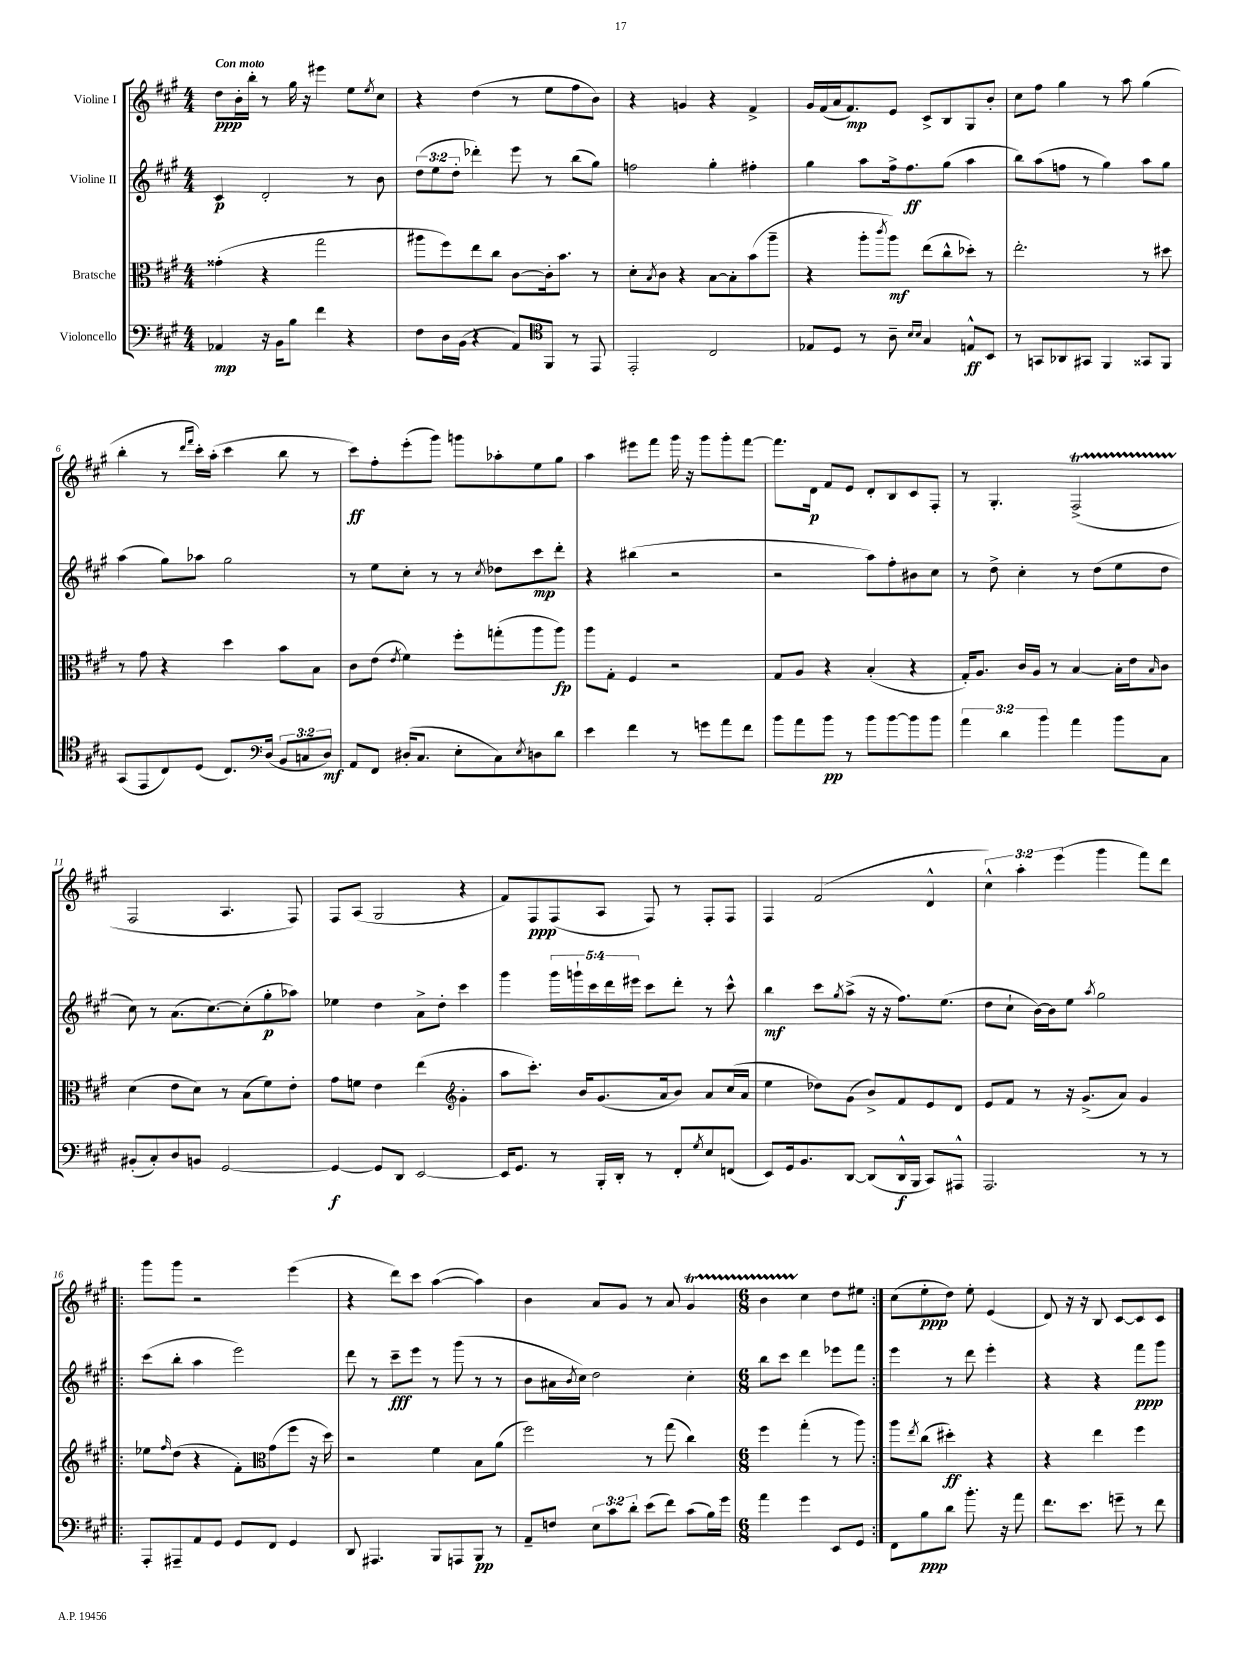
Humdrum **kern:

**kern	**kern	**kern	**kern
*staff4	*staff3	*staff2	*staff1
*clefF4	*clefC3	*clefG2	*clefG2
*k[f#c#g#]	*k[f#c#g#]	*k[f#c#g#]	*k[f#c#g#]
*M4/4	*M4/4	*M4/4	*M4/4
4AA-	(4g##'	4c#	8dd
.	.	.	16b'
.	.	.	16bb'
16r	4r	2d'	8r
16BB	.	.	.
8B	.	.	16gg#
.	.	.	16r
4f#	2gg#	.	4eee#
4r	.	8r	8ee
.	.	.	8qee
.	.	8b	8cc#
=	=	=	=
8F#	8aa#	(12dd	4r
.	.	12ee	.
16D	8ff#)	.	.
.	.	12dd'	.
(16BB	.	.	.
4r	8ee	4ddd-')	(4dd
.	8cc#	.	.
8AA)	[8c#	8eee	8r
8FF#	16c#']	8r	8ee
.	8.b	.	.
8r	.	(8bb	8ff#
8EE	8r	8gg#)	8b)
=	=	=	=
*clefC4	*	*	*
2EE'	8d'	2ff	4r
.	8qB	.	.
.	8c#	.	.
.	4r	.	4g
2C#	[8B	4gg#'	4r
.	8B']	.	.
.	(8b	4ff#'	4f#^
.	8aa~	.	.
=	=	=	=
8E-	4r	4gg#	16g#
.	.	.	(16f#
8D	.	.	16a
.	.	.	8.f#)
8r	8aa'	8aa	.
.	8qccc#	.	.
8A~	8aa)	16ff#^	8e
.	.	8.ff#	.
16qqB	.	.	.
16qqB	.	.	.
4G#	(8ee	.	8c#^
.	8cc#^^	(8gg#	8B
8E^^	8dd-')	4aa	8G#
8BB	8r	.	8b'
=	=	=	=
8r	2.ee'	8bb)	8cc#
8GG	.	(8aa	8ff#
8AA-	.	8ff	4gg#
8GG#	.	8r	.
4FF#	.	4gg#)	8r
.	.	.	8aa
8GG##	8r	8aa	(4gg#
8FF#	8dd#	8gg#	.
=	=	=	=
(8GG#	8r	(4aa	4bb'
8EE	8g#	.	.
8C#)	4r	8gg#)	8r
.	.	.	16qqddd
.	.	.	16qqfff#
(8D	.	8aa-	16ccc#')
.	.	.	(16aa'
8.C#)	4dd	2gg#	4ccc#
(16D	.	.	.
12BB	8b	.	8bb
12C	.	.	.
.	8B	.	8r
12D)	.	.	.
=	=	=	=
*clefF4	*	*	*
8AA	8c#	8r	8ccc#)
8FF#	(8e	8ee	8ff#'
.	8qe	.	.
(16D#'	4f#)	8cc#'	(8eee'
8.C#	.	.	.
.	.	8r	8ggg#)
8E'	8ff#'	8r	8ggg
.	.	8qcc#	.
8C#)	(8gg'	8dd-	8aa-'
8qE	.	.	.
8D	8aa	8ccc#	8ee
8d	8aa)	8ddd'	8gg#
=	=	=	=
4e	8aa	4r	4aa
.	8G#'	.	.
4f#	4F#	(4bb#	8eee#
.	.	.	8fff#
8r	2r	2r	16ggg#
.	.	.	16r
8g	.	.	8ggg#
8a	.	.	8ggg#'
8f#	.	.	[8fff#
=	=	=	=
8b	8G#	2r	8.fff#]
8a	8A	.	.
.	.	.	16d
8b	4r	.	8f#
8r	.	.	8e
8b	(4B'	8aa)	8d'
[8b	.	8ff#'	8B
8b]	4r	8b#	8c#
8b	.	8cc#	8F#'
=	=	=	=
6a	16G#')	8r	8r
.	8.A	.	.
.	.	8dd^	4.G#'
6d	.	.	.
.	16c#	4cc#'	.
.	16A	.	.
6b	.	.	.
.	8r	.	.
4a	[4B	8r	(2F#^
.	.	(8dd	.
8b	16B']	8ee	.
.	16e	.	.
.	16qqB	.	.
8C#	8c#	8dd	.
=	=	=	=
(8BB#'	(4d	8cc#)	2F#
8C#')	.	8r	.
8D	8e	(8.a	.
8BB	8d)	.	.
.	.	[8.cc#)	.
[2GG#	8r	.	4.A
.	(8B	(8cc#']	.
.	8f#)	8gg#'	.
.	8e'	8aa-)	8F#)
=	=	=	=
4GG#_	8g#	4ee-	8F#
.	8f	.	(8A
8GG#]	4e	4dd	2G#
8DD	.	.	.
[2EE	(4ee	8a^	.
.	.	8dd'	.
.	4g#'	4ccc#	4r
=	=	=	=
*	*clefG2	*	*
16EE]	8aa	4ggg#	8f#)
8.GG#	.	.	.
.	8.ccc#')	.	8F#
8r	.	20ggg#	(8F#
.	.	20ggg`	.
.	16b	.	.
.	.	20ccc#	.
16BBB'	(8.g#	.	8A
.	.	20ddd	.
16DD'	.	.	.
.	.	20eee#	.
8r	.	8ccc#	8F#)
.	16a	.	.
8FF#'	8b)	8ddd'	8r
8qG#	.	.	.
8E	8a	8r	8F#'
(8FF	(16cc#	8ccc#^^	8F#
.	16a	.	.
=	=	=	=
8EE)	4ee	4bb	4F#
16GG#	.	.	.
8.BB	.	.	.
.	8dd-)	8ccc#	(2f#
.	.	8qgg#	.
[8DD	(8g#	(8aa^	.
(8DD]	8b^)	16r	.
.	.	16r	.
16DD^^	8f#	8.ff#)	.
16BBB	.	.	.
8CC#)	8e	.	4d^^
.	.	(8.ee	.
8AAA#^^	8d	.	.
=	=	=	=
2.AAA	8e	8dd	6cc#^^)
.	8f#	8cc#`	.
.	.	.	6aa'
.	8r	[16b)	.
.	.	16b]	.
.	.	.	(6eee
.	16r	8ee	.
.	(8.g#^	.	.
.	.	8qaa	.
.	.	2gg#	4ggg#
.	8a)	.	.
8r	4g#	.	8fff#)
8r	.	.	8ddd
=!|:	=!|:	=!|:	=!|:
8AAA'	8ee-	(8ccc#	8ggg#
.	16qqff#	.	.
8AAA#~	(8dd	8bb'	8ggg#
8AA	4r	4aa	2r
8GG#	.	.	.
8GG#	8f#')	2eee)	.
8FF#	(8g#	.	.
4GG#	8ff#	.	(4eee
.	16r	.	.
.	16dd)	.	.
=	=	=	=
*	*clefC3	*	*
8DD	2r	8ddd	4r
4.AAA#	.	8r	.
.	.	8ccc#~	8ddd)
.	.	8eee	8ccc#
8BBB	4f#	8r	([4aa
8AAA	.	(8ggg#	.
8BBB	8B	8r	4aa])
8r	(8a	8r	.
=	=	=	=
8AA~	2ff#)	8b	4b
8F	.	16a#	.
.	.	8qb	.
.	.	16cc#)	.
12E	.	2dd	8a
12c#	.	.	.
.	.	.	8g#
12d'	.	.	.
(8e	8r	.	8r
8f#)	(8gg#	.	8a
(8c#	4cc#)	4cc#'	4g#
16B)	.	.	.
16g#	.	.	.
=	=	=	=
*M6/8	*M6/8	*M6/8	*M6/8
4a	4ff#	8bb	4b
.	.	8ccc#	.
4g#	(4gg#'	4ddd	4cc#
8EE	8r	8eee-	8dd
8GG#	8aa)	8fff#	8ee#
=:|!	=:|!	=:|!	=:|!
8FF#	8aa	4eee	(8cc#
.	8qee	.	.
8B	(8cc#	.	8ee'
8d	4dd#')	8r	8dd)
8.b'	.	8ddd	8ee'
.	4r	4eee'	(4e
16r	.	.	.
8a	.	.	.
=	=	=	=
8.f#	4r	4r	8d)
.	.	.	16r
8.e	.	.	16r
.	4ee	4r	8B
8g~	.	.	[8c#
8r	4ff#	8fff#	8c#]
8f#	.	8ggg#	8c#
==	==	==	==
*-	*-	*-	*-
